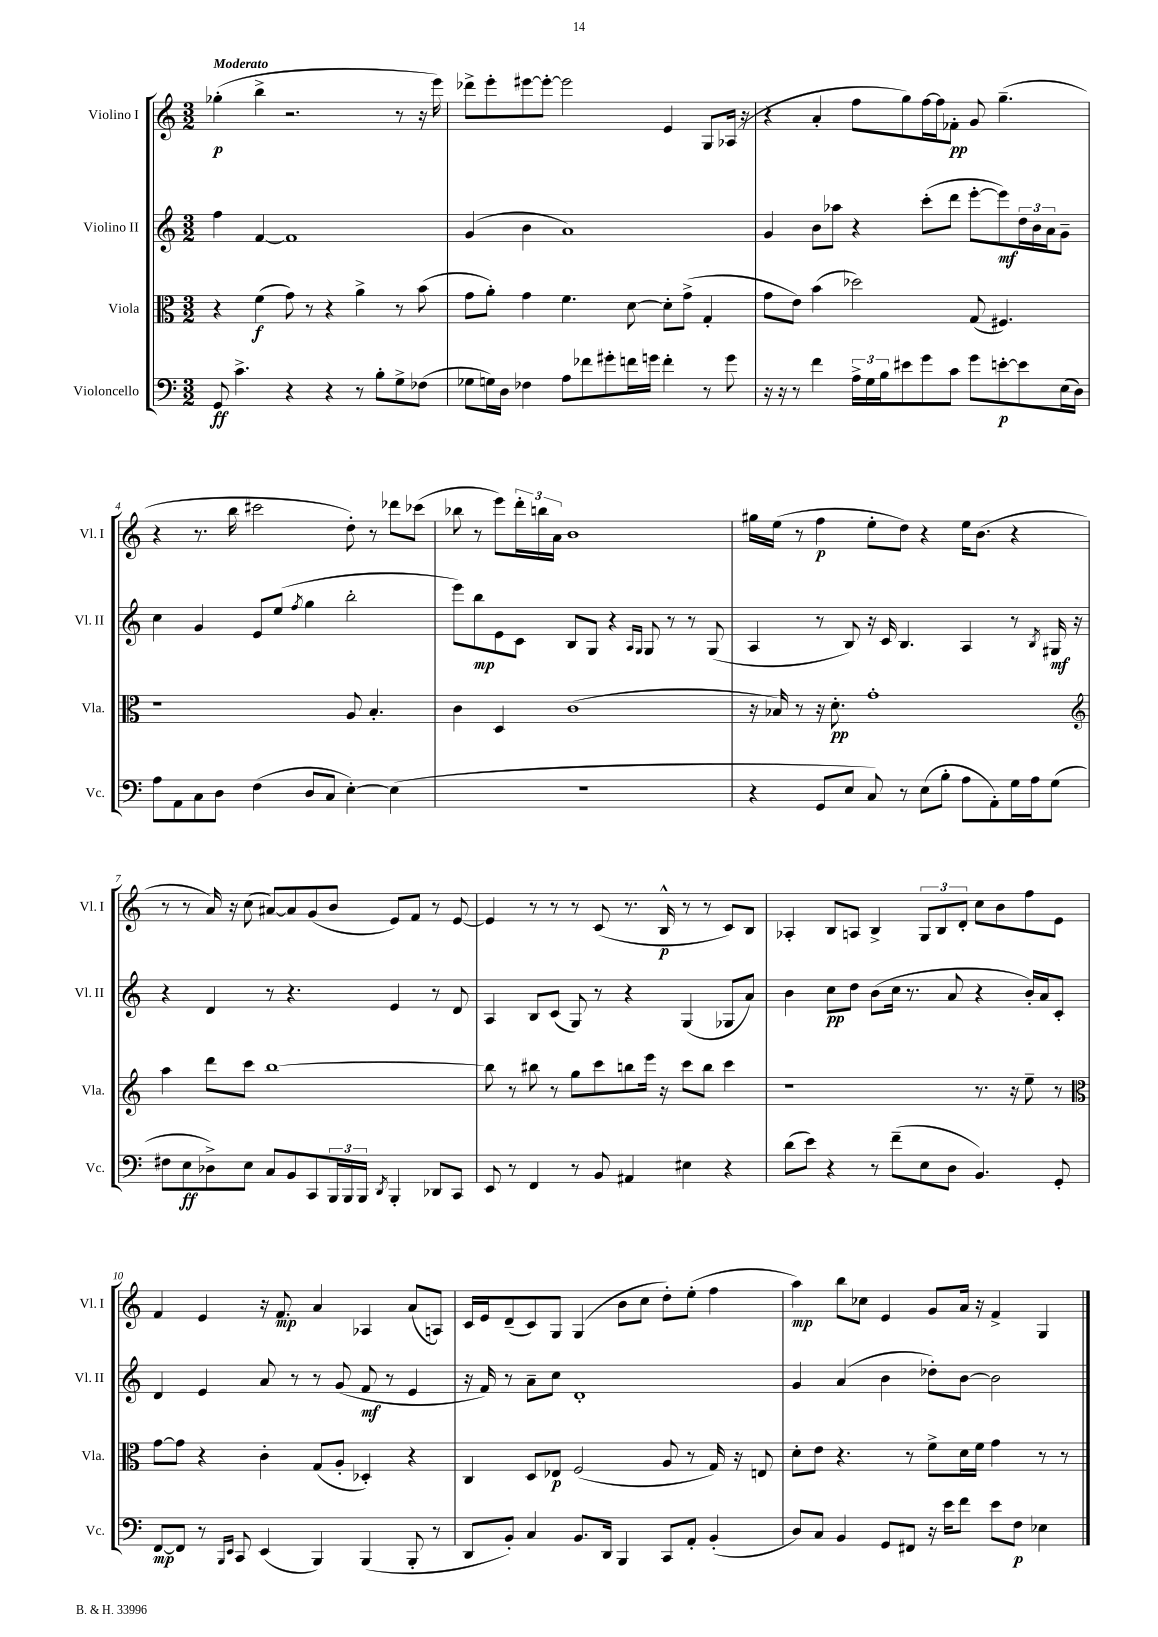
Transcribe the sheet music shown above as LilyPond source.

<<
\new StaffGroup <<
\new Staff = "s0" \with { instrumentName = "Violino I" shortInstrumentName = "Vl. I" } {
    \clef treble \key c \major \numericTimeSignature \time 3/2 \tempo "Moderato"
    ges''4-.\p( b''4-> r2. r8 r16 e'''16) |
    des'''8-> e'''8-. eis'''8~ eis'''8~-. eis'''2 e'4 g8 aes16( r16 |
    r4 a'4-. f''8 g''8) f''16~ f''16 fes'8-.\pp g'8 g''4.--( |
    r4 r8. b''16 cis'''2 d''8-.) r8 des'''8 ces'''8( |
    bes''8 r8 e'''8) \tuplet 3/2 { d'''16-. b''16 a'16 } b'1 |
    gis''16 e''16( r8 f''4\p e''8-. d''8) r4 e''16 b'8.( r4 |
    r8 r8 a'16) r16 c''8( ais'8~) ais'8 g'8( b'8 e'8) f'8 r8 e'8~ |
    e'4 r8 r8 r8 c'8( r8. b16-^\p r8 r8 c'8) b8 |
    aes4-. b8 a8 b4-> \tuplet 3/2 { g8 b8 d'8-. } c''8 b'8 f''8 e'8 |
    f'4 e'4 r16 f'8.\mp a'4 aes4 a'8( a8) |
    c'16 e'16 d'8--( c'8) g8 g4( b'8 c''8 d''8-.) e''8-.( f''4 |
    a''4\mp) b''8 ces''8 e'4 g'8 a'16 r16 f'4-> g4 \bar "|." |
}
\new Staff = "s1" \with { instrumentName = "Violino II" shortInstrumentName = "Vl. II" } {
    \clef treble \key c \major \numericTimeSignature \time 3/2
    f''4 f'4~ f'1 |
    g'4( b'4 a'1) |
    g'4 b'8 aes''8 r4 c'''8-.( d'''8 e'''8~-. e'''8\mf) \tuplet 3/2 { d''16 b'16 a'16 } g'8-- |
    c''4 g'4 e'8 e''8( \acciaccatura { f''8 } g''4 b''2-. |
    e'''8) b''8\mp e'8 c'8 b8 g8 r4 \grace { a16 g16 } g8 r8 r8 g8( |
    a4 r8 b8) r16 c'16 b4. a4 r8 \acciaccatura { b8 } gis16\mf r16 |
    r4 d'4 r8 r4. e'4 r8 d'8 |
    a4 b8 c'8( g8) r8 r4 g4( ges8 a'8) |
    b'4 c''8\pp d''8 b'8( c''16 r8. a'8 r4 b'16-.) a'16 c'8-. |
    d'4 e'4 a'8 r8 r8 g'8( f'8\mf r8 e'4 |
    r16 f'16) r8 a'8-- c''8 d'1-. |
    g'4 a'4( b'4 des''8-.) b'8~ b'2 \bar "|." |
}
\new Staff = "s2" \with { instrumentName = "Viola" shortInstrumentName = "Vla." } {
    \clef alto \key c \major \numericTimeSignature \time 3/2
    r4 f'4\f( g'8) r8 r4 a'4-> r8 b'8( |
    g'8 a'8-.) g'4 f'4. d'8~ d'8-. g'8->( g4-. |
    g'8 e'8) b'4( des''2) g8( fis4.) |
    r1 a8 b4.-. |
    c'4 d4 c'1( |
    r16 bes16) r8 r16 d'8.-.\pp g'1-. |
    \clef treble a''4 d'''8 c'''8 b''1~ |
    b''8 r8 bis''8 r8 g''8 c'''8 b''8 e'''16 r16 c'''8 b''8 c'''4 |
    r1 r8. r16 e''8-- r8 |
    \clef alto g'8~ g'8 r4 c'4-. g8( a8-. des4-.) r4 |
    c4 d8 ees8\p f2( a8 r8 g16) r16 e8 |
    d'8-. e'8 r4. r8 f'8-> d'16 f'16 g'4 r8 r8 \bar "|." |
}
\new Staff = "s3" \with { instrumentName = "Violoncello" shortInstrumentName = "Vc." } {
    \clef bass \key c \major \numericTimeSignature \time 3/2
    g,8\ff c'4.-> r4 r4 r8 b8-. g8-> fes8( |
    ges8 g16) d16 fes4 a8 fes'8 gis'8-. f'16 g'16 f'4-. r8 g'8 |
    r16 r16 r8 f'4 \tuplet 3/2 { a16-> g16 b16 } eis'8 g'8 c'8 g'8 e'8~-.\p e'8 e16( d16) |
    a8 a,8 c8 d8 f4( d8 c8 e4~-.) e4( |
    R1. |
    r4 g,8 e8 c8) r8 e8( b8-. a8 a,8-.) g16 a16 g8( |
    fis8 e8\ff des8->) e8 c8 b,8 c,8 \tuplet 3/2 { b,,16 b,,16 b,,16 } \acciaccatura { d,8 } b,,4-. des,8 c,8 |
    e,8 r8 f,4 r8 b,8 ais,4 eis4 r4 |
    d'8( e'8) r4 r8 f'8--( e8 d8 b,4.) g,8-. |
    f,8~\mp f,8 r8 \grace { b,,16 e,16 } c,8 e,4( b,,4) b,,4( b,,8-. r8 |
    d,8 b,8-.) c4 b,8. d,16 b,,4 c,8 a,8-. b,4-.( |
    d8) c8 b,4 g,8 fis,8 r16 e'16 f'8 e'8 f8\p ees4 \bar "|." |
}
>>
>>
